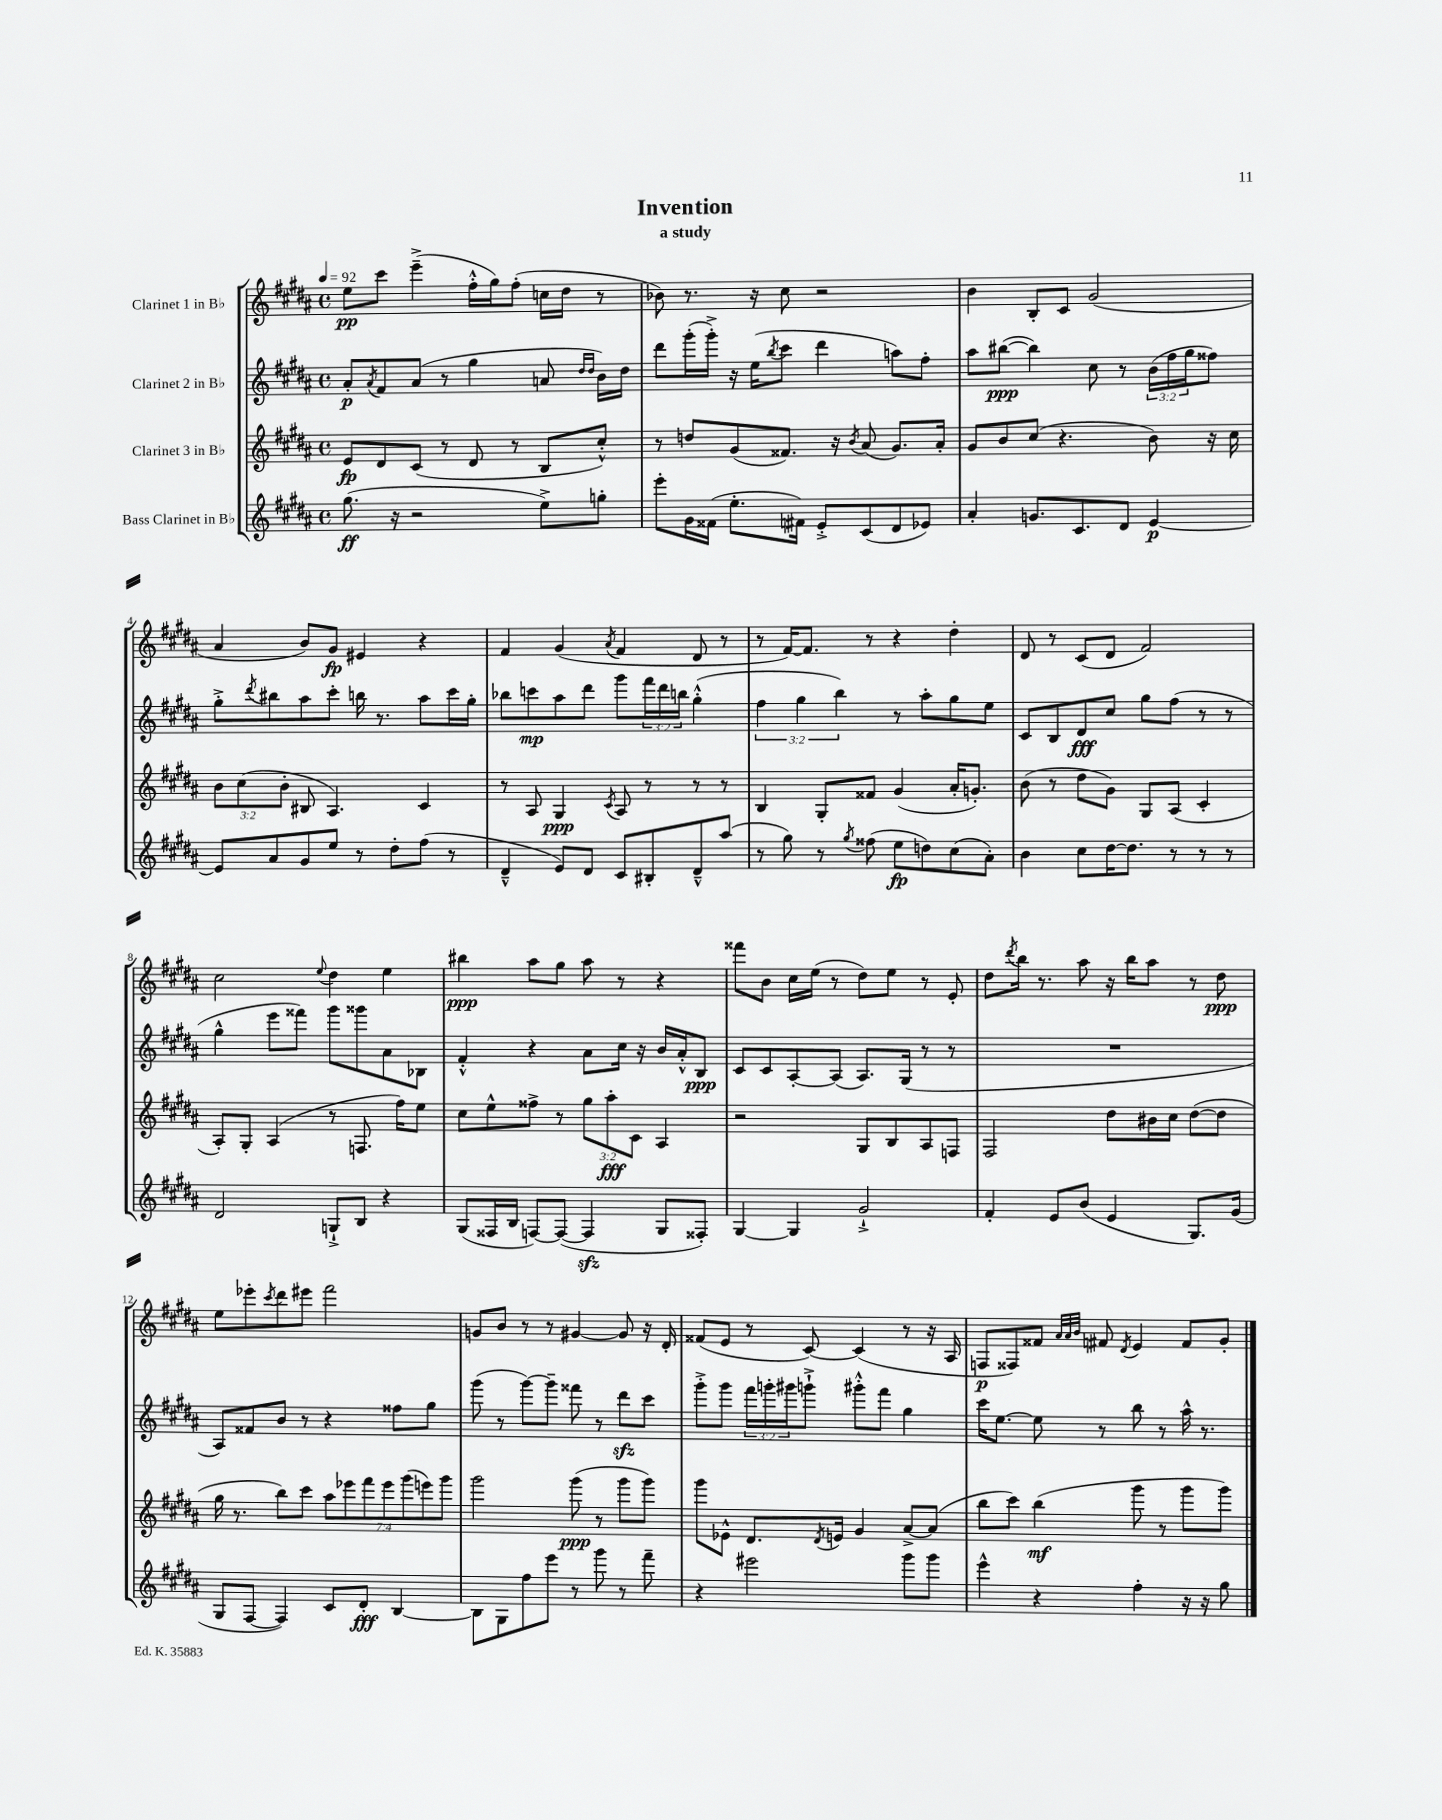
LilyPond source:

\header { title = "Invention" subtitle = "a study" }
<<
\new StaffGroup <<
\new Staff = "s0" \with { instrumentName = "Clarinet 1 in Bb" } {
    \clef treble \key b \major \defaultTimeSignature \time 4/4 \tempo 4 = 92
    e''8\pp cis'''8 e'''4--->( fis''16-.-^ gis''16) fis''8-.( c''16 dis''16 r8 |
    bes'8) r8. r16 cis''8 r2 |
    b'4 b8-. cis'8 gis'2( |
    ais'4 b'8) gis'8\fp eis'4 r4 |
    fis'4 gis'4( \acciaccatura { ais'8 } fis'4 dis'8 r8 |
    r8 fis'16~) fis'8. r8 r4 dis''4-. |
    dis'8 r8 cis'8( dis'8 fis'2) |
    cis''2 \appoggiatura { e''8 } dis''4 e''4 |
    bis''4\ppp ais''8 gis''8 ais''8 r8 r4 |
    fisis'''8 b'8 cis''16 e''16( r8 dis''8) e''8 r8 e'8-. |
    dis''8 \acciaccatura { dis'''8 } b''16 r8. ais''8 r16 b''16 ais''8 r8 dis''8\ppp |
    e''8 ees'''8-. \acciaccatura { cis'''8 } dis'''8 eis'''8 fis'''2 |
    g'8 b'8 r8 r8 gis'4~ gis'8 r16 dis'16-. |
    fisis'8( e'8 r8 cis'8~) cis'4( r8 r16 ais16 |
    f8\p fisis8) fisis'8 \grace { ais'32 ais'32 b'32 } fis'8 \acciaccatura { dis'8 } e'4 fis'8 gis'8-. \bar "|." |
}
\new Staff = "s1" \with { instrumentName = "Clarinet 2 in Bb" } {
    \clef treble \key b \major \defaultTimeSignature \time 4/4 \override Staff.TupletNumber.text = #tuplet-number::calc-fraction-text
    ais'8-.\p \acciaccatura { ais'8 } fis'8 ais'8( r8 gis''4 a'8 \grace { dis''16 dis''16 } b'16) dis''16 |
    dis'''8 gis'''16-.( gis'''16-.->) r16 e''16( \acciaccatura { b''8 } cis'''8 dis'''4 a''8) fis''8-. |
    ais''8 bis''8~\ppp( bis''4) cis''8 r8 \tuplet 3/2 { b'16( fis''16 gis''16 } fisis''8) |
    gis''8-.-> \acciaccatura { dis'''8 } bis''8 ais''8 cis'''8-. b''16 r8. ais''8 cis'''16 gis''16-. |
    bes''8 c'''8\mp ais''8 dis'''8 gis'''8 \tuplet 3/2 { fis'''16 dis'''16 b''16 } gis''4-.-^( |
    \tuplet 3/2 { fis''4 gis''4 b''4) } r8 ais''8-. gis''8 e''8 |
    cis'8 b8 dis'8\fff cis''8 gis''8 fis''8( r8 r8 |
    gis''4-^ e'''8 fisis'''8) gis'''8 gisis'''8 ais'8 bes8 |
    fis'4-.-^ r4 ais'8 cis''16 r16 b'16 ais'16-.-^ b8\ppp |
    cis'8 cis'8 ais8~-. ais8( ais8.) gis16( r8 r8 |
    R1 |
    ais8) fisis'8 b'8 r8 r4 fisis''8 gis''8 |
    gis'''8( r8 gis'''8~) gis'''8-- fisis'''8 r8 dis'''8\sfz cis'''8 |
    gis'''8-.-> gis'''8 \tuplet 3/2 { fis'''16 g'''16-. gis'''16 } g'''8-!-> gis'''8-.-^ fis'''8 gis''4 |
    cis'''16 e''8.~ e''8 r8 b''8 r8 ais''16-^ r8. \bar "|." |
}
\new Staff = "s2" \with { instrumentName = "Clarinet 3 in Bb" } {
    \clef treble \key b \major \defaultTimeSignature \time 4/4 \override Staff.TupletNumber.text = #tuplet-number::calc-fraction-text
    e'8\fp dis'8 cis'8( r8 dis'8 r8 b8 cis''8-.-^) |
    r8 d''8 gis'8( fisis'8.) r16 \acciaccatura { b'8 } ais'8( gis'8.) ais'16-. |
    gis'8 b'8 cis''8( r4. b'8) r16 cis''16 |
    \tuplet 3/2 { b'8 cis''8( b'8-. } bis8 ais4.) cis'4 |
    r8 ais8 gis4\ppp \acciaccatura { cis'8 } ais8 r8 r8 r8 |
    b4 gis8-. fisis'8 gis'4( ais'16-. g'8.-.) |
    b'8( r8 dis''8 gis'8) gis8 ais8( cis'4-. |
    ais8-.) gis8-. ais4( r8 f8. fis''16) e''8 |
    cis''8 e''8-^ fisis''8-> r8 \tuplet 3/2 { gis''8 ais''8-.\fff cis'8 } ais4 |
    r2 gis8 b8 ais8 f8 |
    fis2 dis''8 bis'16 cis''16 dis''8~( dis''8 |
    gis''16 r8. b''8) cis'''8 \tuplet 7/4 { ais''8 ees'''8 fis'''8 ees'''8 gis'''8( e'''8) gis'''8 } |
    gis'''2 gis'''8\ppp( r8 gis'''8 gis'''8) |
    gis'''8 ees'8-^ dis'8. \acciaccatura { dis'8 } e'16 gis'4 ais'8~-> ais'8( |
    b''8 cis'''8) b''4\mf( gis'''8 r8 gis'''8 gis'''8) \bar "|." |
}
\new Staff = "s3" \with { instrumentName = "Bass Clarinet in Bb" } {
    \clef treble \key b \major \defaultTimeSignature \time 4/4
    gis''8.\ff( r16 r2 e''8->) g''8-. |
    e'''8-. gis'16 fisis'16( e''8.-. fis'16) e'8-.-> cis'8( dis'8 ees'8) |
    ais'4-. g'8. cis'8. dis'8 e'4~\p |
    e'8 ais'8 gis'8 e''8 r8 dis''8-. fis''8( r8 |
    dis'4---^ e'8) dis'8 cis'8 bis8-. dis'8---^ ais''8( |
    r8 gis''8) r8 \acciaccatura { gis''8 } fisis''8( e''8\fp d''8) cis''8( ais'8-.) |
    b'4 cis''8 dis''16~ dis''8. r8 r8 r8 |
    dis'2 g8-!-> b8 r4 |
    gis8( fisis16 b16 f8~) f8~( f4\sfz gis8 fisis8-.) |
    gis4~ gis4 gis'2-!-> |
    fis'4-. e'8 b'8( e'4 gis8.) gis'16( |
    gis8 fis8~ fis4) cis'8 dis'8-.\fff b4~ |
    b8 gis8 fis''8 e'''8 r8 gis'''8 r8 fis'''8-- |
    r4 eis'''2 gis'''8 gis'''8 |
    e'''4-^ r4 fis''4-. r16 r16 gis''8 \bar "|." |
}
>>
>>
